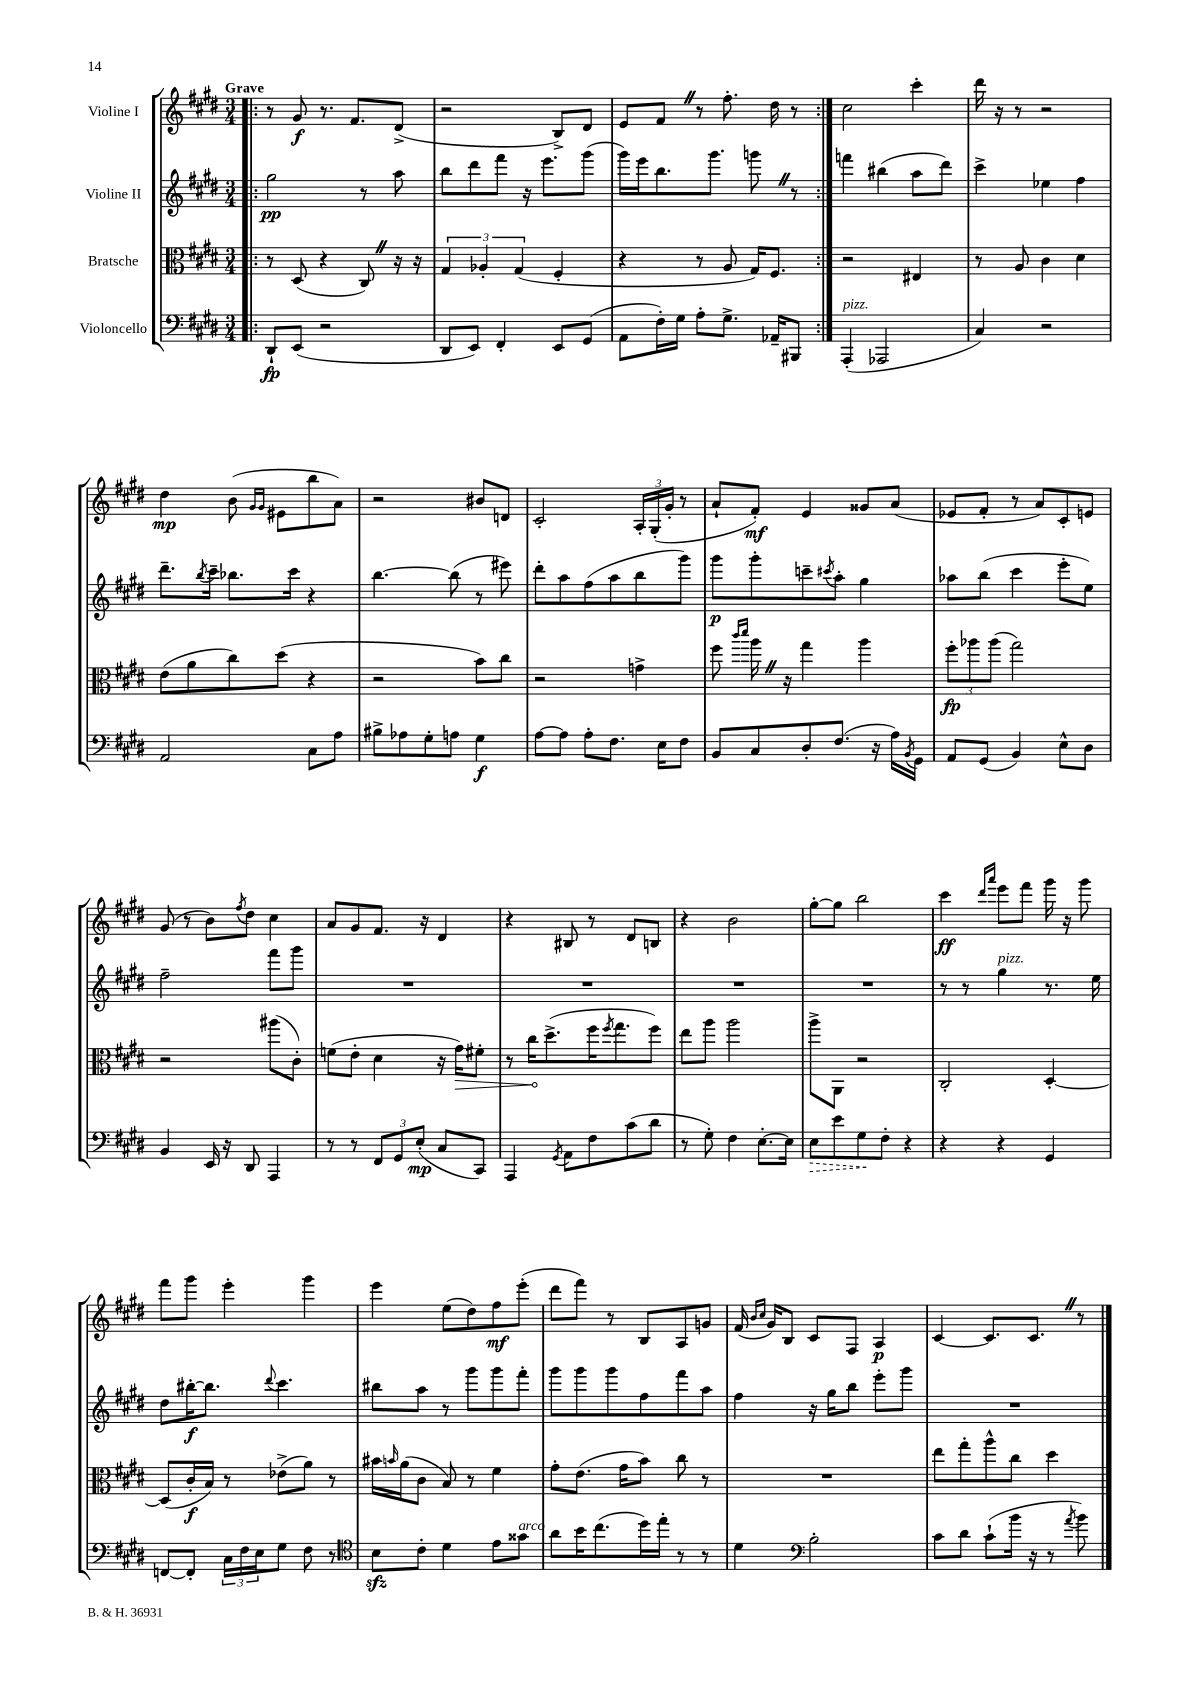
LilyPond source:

<<
\new StaffGroup <<
\new Staff = "s0" \with { instrumentName = "Violine I" } {
    \clef treble \key e \major \numericTimeSignature \time 3/4 \tempo "Grave"
    \repeat volta 2 { \bar ".|:" r8 gis'8\f r8. fis'8. dis'8->( |
    r2 b8->) dis'8 |
    e'8 fis'8 \once \override BreathingSign.text = \markup { \musicglyph "scripts.caesura.straight" } \breathe r8 fis''8.-. dis''16 r8 | }
    cis''2 cis'''4-. |
    dis'''16 r16 r8 r2 |
    dis''4\mp b'8( \grace { gis'16 gis'16 } eis'8 b''8 a'8) |
    r2 bis'8 d'8 |
    cis'2-. \tuplet 3/2 { a16-. gis16-.( gis'16-. } r8 |
    a'8-! fis'8-.\mf) e'4 gisis'8 a'8( |
    ees'8 fis'8-. r8 a'8) cis'8-. e'8 |
    gis'8( r8 b'8) \acciaccatura { fis''8 } dis''8 cis''4 |
    a'8 gis'8 fis'8. r16 dis'4 |
    r4 bis8 r8 dis'8 b8 |
    r4 b'2 |
    gis''8~-. gis''8 b''2 |
    cis'''4\ff \grace { dis'''16 a'''16 } e'''8 fis'''8 gis'''16 r16 gis'''8 |
    fis'''8 gis'''8 e'''4-. gis'''4 |
    e'''4 e''8( dis''8) fis''8\mf e'''8-.( |
    dis'''8 fis'''8) r8 b8 a8 g'8 |
    fis'16( \grace { b'16 cis''16 } gis'16) b8 cis'8 fis8 a4\p |
    cis'4~ cis'8. cis'8. \once \override BreathingSign.text = \markup { \musicglyph "scripts.caesura.straight" } \breathe r8 \bar "|." |
}
\new Staff = "s1" \with { instrumentName = "Violine II" } {
    \clef treble \key e \major \numericTimeSignature \time 3/4
    \repeat volta 2 { \bar ".|:" gis''2\pp r8 a''8 |
    b''8 dis'''8 fis'''8 r16 e'''8. gis'''8( |
    gis'''16) e'''16 b''8. gis'''8. g'''8 \once \override BreathingSign.text = \markup { \musicglyph "scripts.caesura.straight" } \breathe r8 | }
    f'''4 bis''4( a''8 dis'''8) |
    cis'''4-> ees''4 fis''4 |
    dis'''8.-- \acciaccatura { b''8 } cis'''16-- bes''8. cis'''16 r4 |
    b''4.~ b''8( r8 eis'''8) |
    dis'''8-. a''8 fis''8( a''8 b''8 gis'''8) |
    gis'''8\p gis'''8-. c'''8-- \acciaccatura { cis'''8 } a''8-. gis''4 |
    aes''8 b''8( cis'''4 e'''8-. e''8) |
    fis''2-- fis'''8 gis'''8 |
    R2. |
    R2. |
    R2. |
    R2. |
    r8 r8 gis''4^\markup { \italic "pizz." } r8. e''16 |
    dis''8 bis''16~-.\f bis''8. \appoggiatura { dis'''8 } cis'''4. |
    bis''8 a''8 r8 gis'''8 gis'''8 fis'''8-. |
    gis'''8 gis'''8 gis'''8 fis''8 fis'''8 a''8 |
    fis''4 r16 gis''16 b''8 e'''8-. gis'''8 |
    R2. \bar "|." |
}
\new Staff = "s2" \with { instrumentName = "Bratsche" } {
    \clef alto \key e \major \numericTimeSignature \time 3/4
    \repeat volta 2 { \bar ".|:" r8 dis8( r4 cis8) \once \override BreathingSign.text = \markup { \musicglyph "scripts.caesura.straight" } \breathe r16 r16 |
    \tuplet 3/2 { gis4 aes4-. gis4( } fis4-. |
    r4 r8 a8 gis16) fis8. | }
    r2 eis4 |
    r8 a8 cis'4 dis'4 |
    e'8( a'8 cis''8) dis''8( r4 |
    r2 b'8) cis''8 |
    r2 g'4-> |
    fis''8 \grace { cis'''16 dis'''16 } a''16 \once \override BreathingSign.text = \markup { \musicglyph "scripts.caesura.straight" } \breathe r16 gis''4 a''4 |
    \tuplet 3/2 { fis''8-.\fp aes''8 aes''8( } gis''2) |
    r2 ais''8( cis'8-.) |
    f'8( e'8-. dis'4 r16 \once \override Hairpin.circled-tip = ##t gis'16\>) fis'8-. |
    r8 cis''16\! dis''8.->( fis''16 \acciaccatura { fis''8 } gis''8. fis''8) |
    e''8 a''8 a''2 |
    a''8-> a,8 r2 |
    cis2-. dis4~-. |
    dis8( cis'16-.\f b16) r8 ees'8->( a'8) r8 |
    bis'16 \grace { b'16 } a'16( cis'8 b8) r8 fis'4 |
    gis'8-. e'8.( gis'16 b'8) cis''8 r8 |
    R2. |
    e''8 gis''8-. a''8-^ cis''8 dis''4 \bar "|." |
}
\new Staff = "s3" \with { instrumentName = "Violoncello" } {
    \clef bass \key e \major \numericTimeSignature \time 3/4
    \repeat volta 2 { \bar ".|:" dis,8-!\fp e,8( r2 |
    dis,8 e,8) fis,4-. e,8 gis,8( |
    a,8 fis16-.) gis16 a8-. gis8.-> aes,16-- bis,,8 | }
    a,,4-.^\markup { \italic "pizz." }( aes,,2 |
    cis4) r2 |
    a,2 cis8 a8 |
    bis8-> aes8 gis8-. a8 gis4\f |
    a8~ a8 a8-. fis8. e16 fis8 |
    b,8 cis8 dis8-. fis8.( r16 a16) \acciaccatura { b,8 } gis,16 |
    a,8 gis,8( b,4) e8-^ dis8 |
    b,4 e,16 r16 dis,8 a,,4 |
    r8 r8 \tuplet 3/2 { fis,8 gis,8 e8-.\mp( } cis8 cis,8) |
    a,,4 \acciaccatura { gis,8 } a,8 fis8 cis'8( dis'8 |
    r8 gis8-.) fis4 e8.~-. e16 |
    \once \override Hairpin.style = #'dashed-line e8\> e'8 gis8\! fis8-. r4 |
    r4 r4 gis,4 |
    f,8~ f,8-. \tuplet 3/2 { cis16 fis16 e16 } gis8 fis8 r8 |
    \clef tenor b8\sfz cis'8-. dis'4 e'8 gisis'8^\markup { \italic "arco" } |
    a'8 b'16 cis''8.( dis''16) e''16-. r8 r8 |
    dis'4 \clef bass b2-. |
    cis'8 dis'8 cis'8-!( b'16 r16 r8 \acciaccatura { a'8 } b'8) \bar "|." |
}
>>
>>
\layout { \context { \Score \remove "Bar_number_engraver" } }
